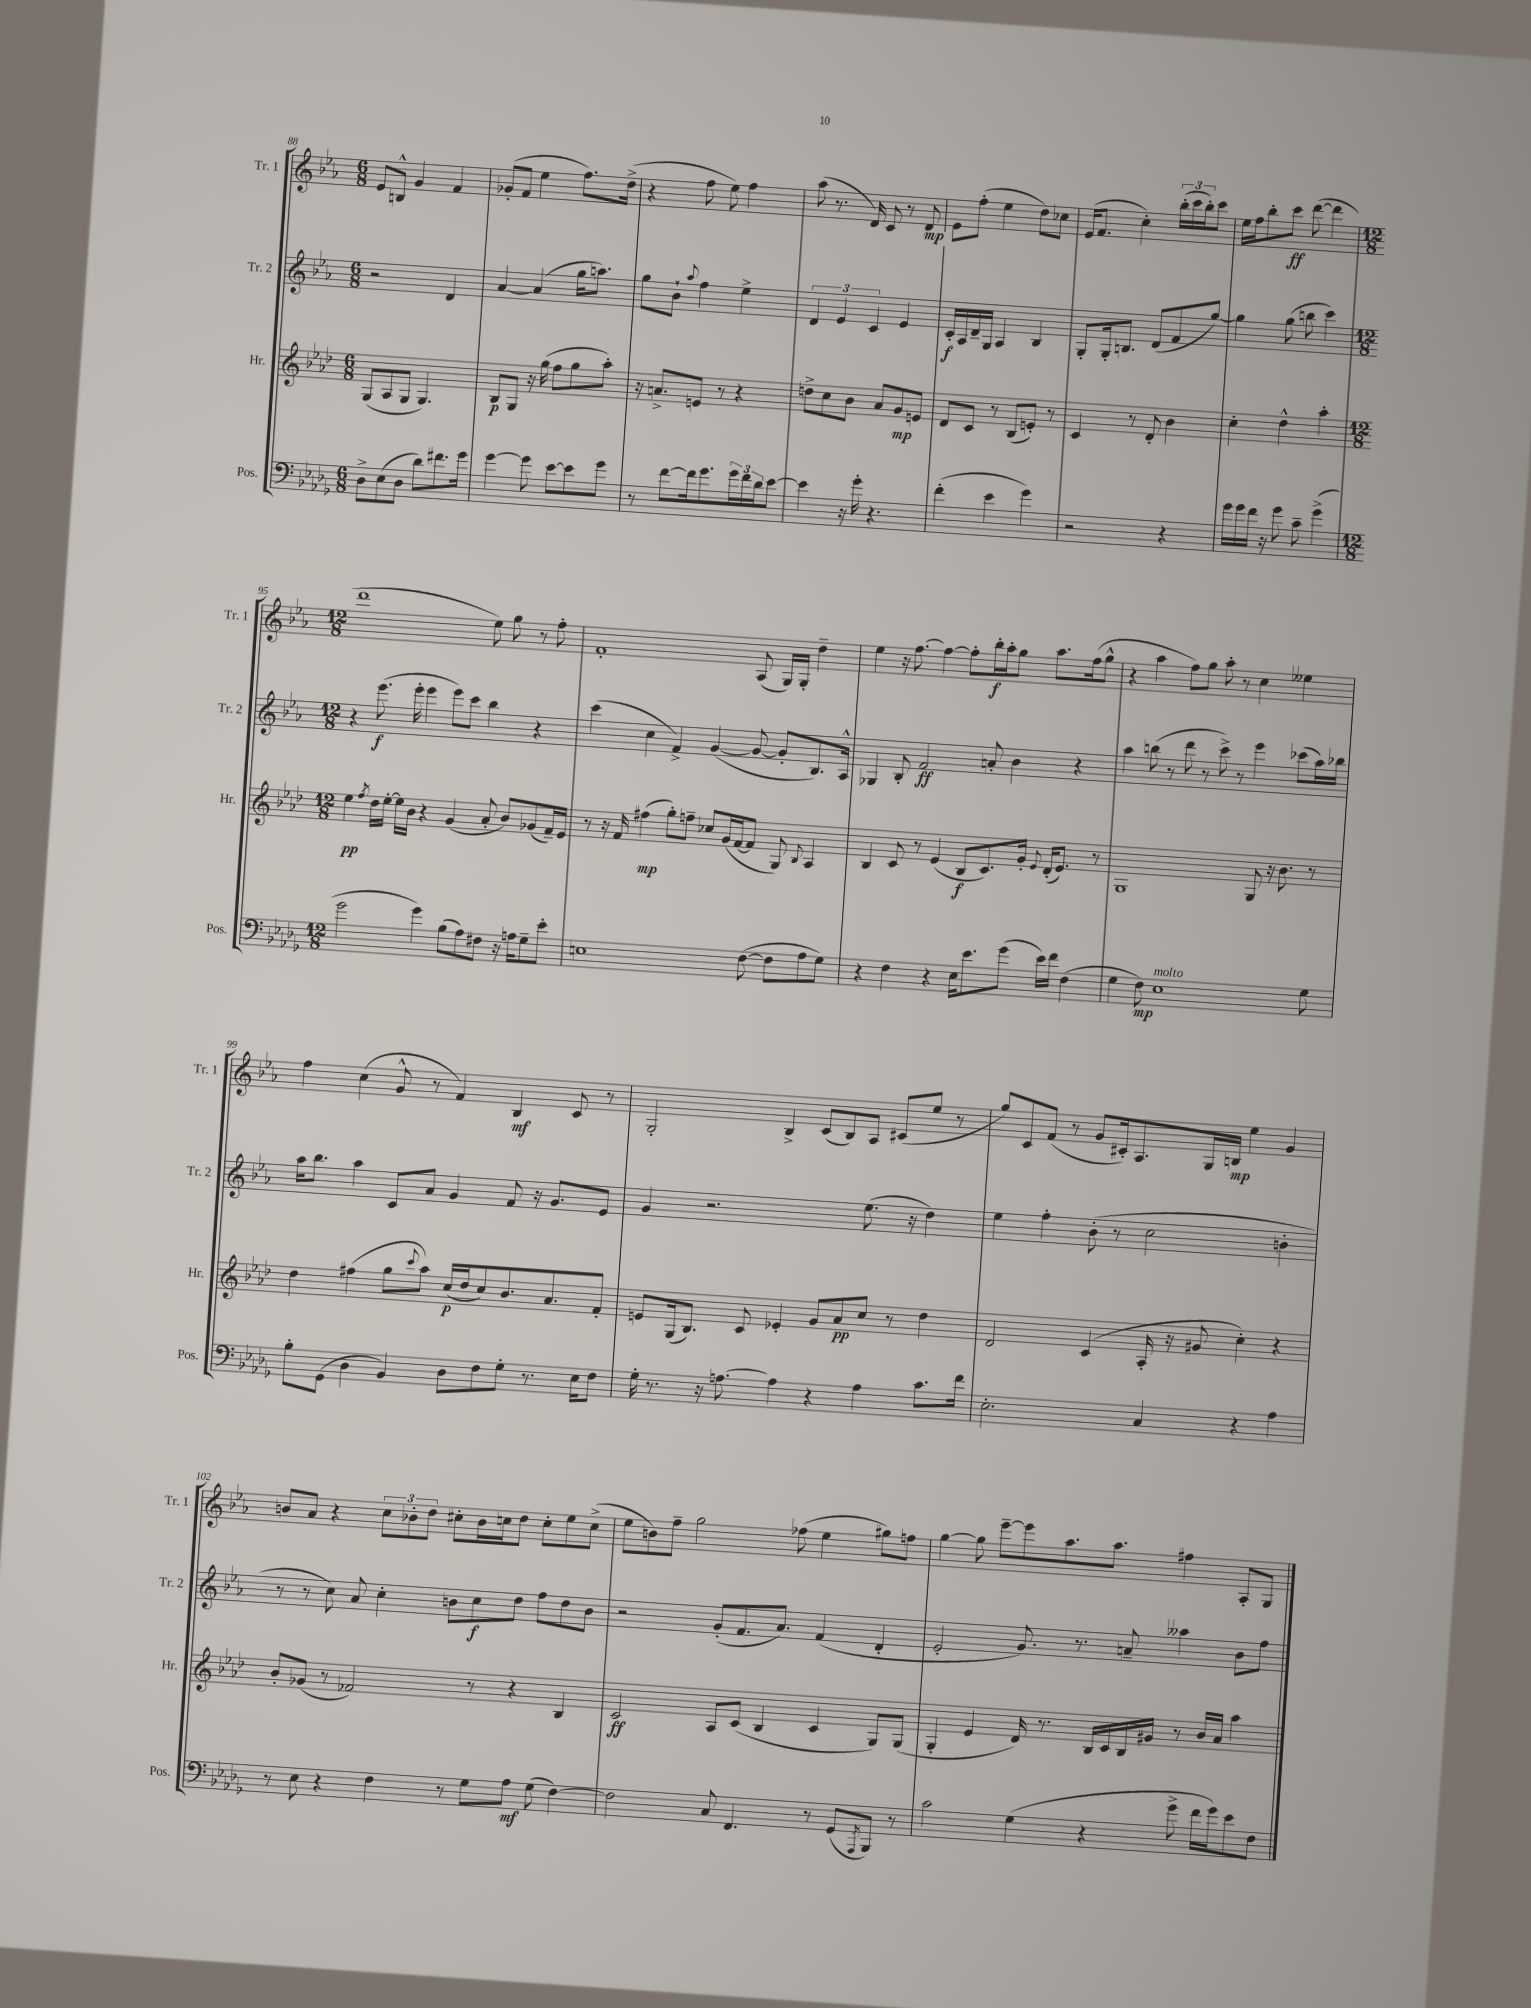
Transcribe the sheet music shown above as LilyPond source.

<<
\new StaffGroup <<
\new Staff = "s0" \with { instrumentName = "Tr. 1" shortInstrumentName = "Tr. 1" } {
    \clef treble \key ees \major \numericTimeSignature \time 6/8
    ees'8 b8-^ g'4 f'4 |
    ges'8-.( f'8 ees''4 f''8.) d''16->( |
    r4 f''8 ees''8) f''4 |
    aes''8( r8. d'16) c'8 r8 d'8\mp |
    ees'8 f''8-.( ees''4 d''8) ces''8 |
    ees'16( f'8. c''4-.) \tuplet 3/2 { bes''16-.( c'''16 bes''16-.) } c'''8 |
    ees''16 f''16 bes''8-. c'''8\ff d'''8~( d'''4 |
    \numericTimeSignature \time 12/8 d'''1 ees''8) g''8 r8 f''8-. |
    f'1-. aes8( g16) g16-. d''4-- |
    ees''4 r16 f''8.~ f''4~ f''8-. bes''16-.\f aes''16-. g''8 aes''8. f''16( g''8-^ |
    r4 aes''4 f''8) g''8 aes''8-. r8 c''4 eeses''4 |
    f''4 c''4( g'8-^ r8 f'4) bes4\mf c'8 r8 |
    g2-. bes4-> c'8( bes8) aes8 cis'8( ees''8 r8 |
    g''8) c'8 f'8( r8 g'8 cis'16-.) aes8. g16 b16\mp ees''4 g'4 |
    b'8 aes'8 r4 \tuplet 3/2 { c''8 bes'8-. d''8 } cis''8-. bes'16 c''16 d''8 c''8-. ees''8 c''8->( |
    ees''8 b'8) f''8-- g''2 fes''8( ees''4 gis''8) f''8 |
    g''4~ g''8 ees'''8~-- ees'''8 aes''8. aes''8. fis''4 aes8-. g8 \bar "|." |
}
\new Staff = "s1" \with { instrumentName = "Tr. 2" shortInstrumentName = "Tr. 2" } {
    \clef treble \key ees \major \numericTimeSignature \time 6/8
    r2 d'4 |
    aes'4~ aes'4( g''16 a''8.) |
    g''8 bes'8-! \appoggiatura { aes''8 } f''4 ees''4-> |
    \tuplet 3/2 { d'4 ees'4 c'4 } ees'4 |
    c'16-.\f aes16 d'16-- g16 aes4 bes4 |
    g8-. g16-. b8. d'8( f'8 g''8~) |
    g''4 g''8( b''8 c'''4) |
    \numericTimeSignature \time 12/8 r4 ees'''8.\f( ees'''16-. ees'''4 ees'''8) c'''8 bes''4 r4 |
    c'''4( c''4 f'4->) g'4~( g'8~ g'8-. bes8.) aes16-^ |
    ges4 bes8-. f'2\ff a'8-. bes'4 r4 |
    aes''4 b''8( r8 d'''8 r8 c'''8->) r8 ees'''4 ces'''8( aes''16) bes''16 |
    aes''16 bes''8. aes''4 c'8 aes'8 g'4 f'8 r16 g'8. ees'8 |
    g'4 r2. ees''8.( r16 d''4) |
    ees''4 f''4-. bes'8-.( r8 c''2 b'4-. |
    r8 r8 c''8) aes'8 c''4-. b'8 c''8\f d''8 f''8 d''8 b'8 |
    r2 g'8-.( f'8. aes'8.) f'4( d'4-. |
    ees'2-. g'8.) r8. a'8-- aeses''4 bes'8 f''8 \bar "|." |
}
\new Staff = "s2" \with { instrumentName = "Hr." shortInstrumentName = "Hr." } {
    \clef treble \key aes \major \numericTimeSignature \time 6/8
    g8( aes8 g8 g4.) |
    bes8\p g8 r16 g''16( f''8 g''8 aes''8-.) |
    r16 a'8.-> e'8 r8 r4 |
    d''8-> c''8 bes'8 aes'8 g'8\mp e'8 |
    des'8 c'8 r8 bes8( e'8-.) r8 |
    c'4 r8 des'8-. bes'4 |
    c''4-. des''4-^ aes''4-. |
    \numericTimeSignature \time 12/8 ees''4\pp \acciaccatura { f''8 } des''16 ees''16~-. ees''16 bes'16 r4 g'4( aes'8-. bes'8) ges'8( f'16--) ees'16 |
    r8 r16 f'16 fis''4\mp( g''8-.) f''8-- ces''8 g'16( f'16~ f'8 g8) \appoggiatura { bes8 } aes4 |
    bes4 c'8 r8 ees'4( bes8\f c'8.) g'16-. \appoggiatura { ees'8 } des'16-.( ees'8.) r8 |
    g1 g8 r16 bes'8. r8 |
    des''4 fis''4( g''8 \appoggiatura { c'''8 } aes''8) c''16\p( des''16 c''8) bes'8. aes'8. f'8-. |
    e'8 g16( bes8.) c'8 ees'4-. g'8 aes'8\pp c''8 r8 des''4 |
    des'2 c'4( aes16-. r16 gis'8 c''4-.) r4 |
    bes'8-. ges'8( r8 fes'2) r8 r4 bes4 |
    c'2\ff aes8 c'8( bes4 c'4 g8) g8( |
    g4-. ees'4 des'16) r8. bes16 c'16 bes16 gis'16 r8 bes'16 aes'16 aes''4 \bar "|." |
}
\new Staff = "s3" \with { instrumentName = "Pos." shortInstrumentName = "Pos." } {
    \clef bass \key des \major \numericTimeSignature \time 6/8
    des8-> ees8( des8 des'8) fis'8. ges'16 |
    ges'4~ ges'8 ees'8~ ees'8 ges'8 |
    r8 f'8~ f'16 ges'8. \tuplet 3/2 { ges'16 f'16 des'16 } ees'8~ |
    ees'4 r16 ges'16-. r4. |
    f'4-.( ees'4 ges'4) |
    r2 r4 |
    ges'16 ges'16 f'16 r16 ges'8 c'8-- ges'4->( |
    \numericTimeSignature \time 12/8 ges'2 ges'4) bes8( aes8) fis8 r16 a16 ges8-- ees'8-. |
    e1 f8~( f8 aes8 ges8) |
    r4 f4 r4 ees16 ees'8. ges'8( ees'16) f'16 f4( |
    ges4 f8\mp) ees1^\markup { \italic "molto" } ges8 |
    bes8-. ges,8( des4 bes,4) des8 f8 ges8-. r8. ees16 f8 |
    ges16-. r8. r16 a8.~ a4 r4 a4 c'8. f'16 |
    ees2.-. c4 r4 aes4 |
    r8 ees8 r4 f4 r8 ges8 aes8\mf ges8( f4~) |
    f2 c8 f,4. r8 ges,8( \acciaccatura { aes,,8 } bes,,8) r8 |
    c'2 ges4( r4 ges'8-> f'16 ges'16) ees'8 f8 \bar "|." |
}
>>
>>
\layout { \context { \Score currentBarNumber = #88 } }
